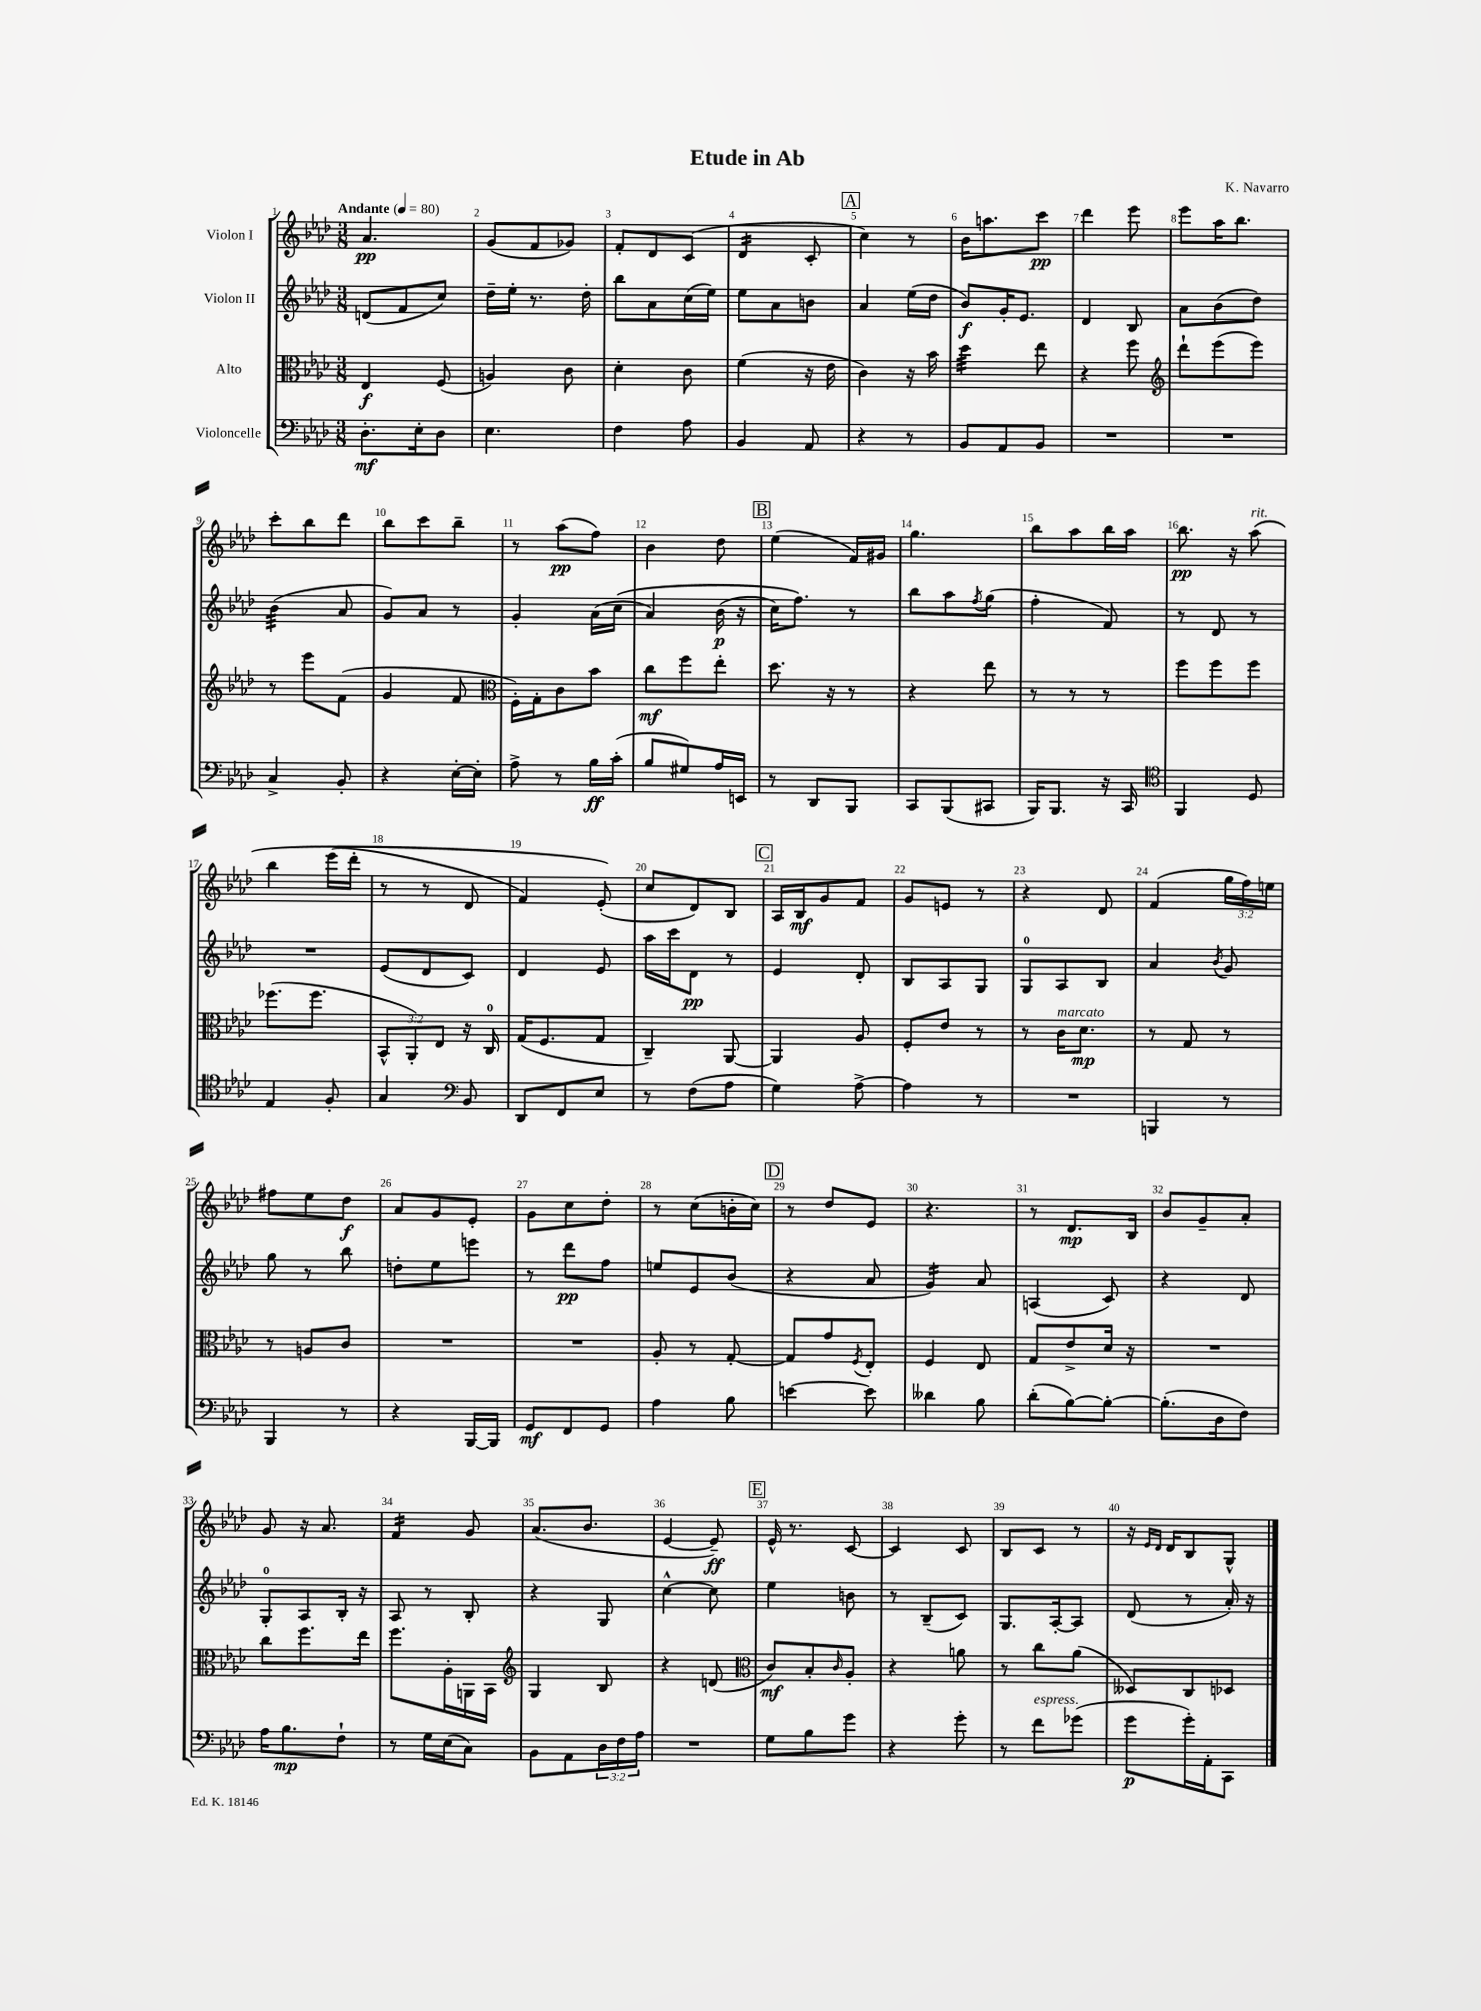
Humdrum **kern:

**kern	**kern	**kern	**kern
*staff4	*staff3	*staff2	*staff1
*clefF4	*clefC3	*clefG2	*clefG2
*k[b-e-a-d-]	*k[b-e-a-d-]	*k[b-e-a-d-]	*k[b-e-a-d-]
*M3/8	*M3/8	*M3/8	*M3/8
*MM80	*MM80	*MM80	*MM80
8.D-'\L	4E-/	(8d/L	4.a-/
.	.	8f/	.
16E-'\k	.	.	.
8D-\J	(8F/	8cc/J)	.
=	=	=	=
4.E-\	4A/)	16dd-~\LL	(8g/L
.	.	16ee-'\JJ	.
.	.	8.r	8f/
.	8c\	.	8g-/J)
.	.	16dd-'\	.
=	=	=	=
4F\	4d-'\	8bb-\L	8f'/L
.	.	8a-\	8d-/
8A-\	8c\	(16cc\L	(8c/J
.	.	16ee-\JJ)	.
=	=	=	=
4BB-/	(4f\	8ee-\L	4d-/
.	.	8a-\	.
8AA-/	16r	8b\J	8c'/
.	16e-\	.	.
=	=	=	=
4r	4c\)	4a-/	4cc\)
8r	16r	(16ee-\LL	8r
.	16b-\	16dd-\JJ	.
=	=	=	=
8BB-/L	4dd-\	8b-/L)	16b-\LK
.	.	.	8.aa\
8AA-/	.	16g'/K	.
.	.	8.e-/J	.
8BB-/J	8ee-\	.	8ccc\J
=	=	=	=
4.r	4r	4d-/	4ddd-\
.	8ff\	8B-/	8eee-\
=	=	=	=
*	*clefG2	*	*
4.r	8ddd-`\L	8a-\L	8eee-\L
.	(8eee-\	(8b-\	16aa-\K
.	.	.	8.bb-\J
.	8eee-\J)	8dd-\J)	.
=	=	=	=
4C^/	8r	(4b-\	8ccc'\L
.	8eee-\L	.	8bb-\
8BB-'/	(8f\J	8a-/	8ddd-\J
=	=	=	=
4r	4g/	8g/L)	8bb-\L
.	.	8a-/J	8ccc\
[16E-'\LL	8f/	8r	8bb-~\J
16E-'\]JJ	.	.	.
=	=	=	=
*	*clefC3	*	*
8A-^\	16F'\LL)	4g'/	8r
.	16G'\J	.	.
8r	8c\	.	(8aa-\L
16B-\LL	8b-\J	(16a-\LL	8ff\J)
(16c'\JJ	.	&(16cc\JJ	.
=	=	=	=
8B-/L	8cc\L	4a-/)	4b-\
8G#/)	8ff\	.	.
16A-/L	8ee-'\J	(16b-\	8dd-\
16EE/JJ	.	16r	.
=	=	=	=
8r	8.dd-\	16cc\LK)	(4ee-\
.	.	8.ff\J&)	.
8DD-/L	.	.	.
.	16r	.	.
8BBB-/J	8r	8r	16f/LL)
.	.	.	16g#/JJ
=	=	=	=
8CC/L	4r	8bb-\L	4.gg\
(8BBB-/	.	8aa-\	.
.	.	8qff/	.
8CC#/J	8ee-\	(8gg\J	.
=	=	=	=
16BBB-/LK)	8r	4ff'\	8bb-\L
8.BBB-/J	.	.	.
.	8r	.	8aa-\
16r	8r	8f/)	16bb-\L
16CC/	.	.	16aa-\JJ
=	=	=	=
*clefC4	*	*	*
4FF/	8ff\L	8r	8.bb-\
.	8ff\	8d-/	.
.	.	.	16r
8D-/	8ff\J	8r	&(8aa-\
=	=	=	=
4E-/	(8.ff-\L	4.r	4bb-\
.	8.ff-\J	.	.
8F'/	.	.	(16eee-\LL
.	.	.	16ddd-'\JJ
=	=	=	=
4G/	12BB-^^/L	(8e-/L	8r
.	12AA-'/)	.	.
.	.	8d-/	8r
.	12E-/J	.	.
*clefF4	*	*	*
8BB-/	16r	8c/J)	8d-/
.	16C/	.	.
=	=	=	=
8DD-/L	(16G/LK	4d-/	4f/)
.	8.F/	.	.
8FF/	.	.	.
8E-/J	8G/J	8e-/	(8e-'/&)
=	=	=	=
8r	4C~/)	16aa-\LL	8cc/L
.	.	16ccc\J	.
(8F\L	.	8d-\J	8d-/)
8A-\J	[8AA-/	8r	8B-/J
=	=	=	=
4G\)	4AA-/]	4e-/	16A-/LL
.	.	.	16B-/J
.	.	.	8g/
[8A-^\	8A-/	8d-'/	8f/J
=	=	=	=
4A-\]	8F'/L	8B-/L	8g/L
.	8e-/J	8A-/	8e/J
8r	8r	8G/J	8r
=	=	=	=
4.r	8r	8G/L	4r
.	16c\LK	8A-/	.
.	8.d-\J	.	.
.	.	8B-/J	8d-/
=	=	=	=
4BBB/	8r	4a-/	(4f/
.	8G/	.	.
.	.	8qb-/	.
8r	8r	8g/	24gg\LL
.	.	.	24ff\)
.	.	.	24ee\JJ
=	=	=	=
4BBB-/	8r	8gg\	8ff#\L
.	8A/L	8r	8ee-\
8r	8c/J	8bb-\	8dd-\J
=	=	=	=
4r	4.r	8dd'\L	8a-/L
.	.	8ee-\	8g/
[16BBB-/LL	.	8eee\J	8e-'/J
16BBB-/]JJ	.	.	.
=	=	=	=
8GG/L	4.r	8r	8g\L
8FF/	.	8ddd-\L	8cc\
8GG/J	.	8ff\J	8dd-'\J
=	=	=	=
4A-\	8A-'/	8ee/L	8r
.	8r	8e-/	(8cc\L
8B-\	[8G'/	(8b-/J	16b'\L
.	.	.	16cc\JJ)
=	=	=	=
[4e\	8G/]L	4r	8r
.	8g/	.	8dd-/L
.	8qF/	.	.
8e\]	8E-'/J	8a-/	8e-/J
=	=	=	=
4d--\	4F/	4g/)	4.r
8B-\	8E-/	8a-/	.
=	=	=	=
(8d-'\L	8G/L	(4A/	8r
[8B-\)	8e-^/	.	8.d-/L
8B-'\_J	16d-/Jk	8c/)	.
.	16r	.	16B-/Jk
=	=	=	=
(8.B-'\]L	4.r	4r	8b-/L
.	.	.	8g~/
16D-\k	.	.	.
8F\J)	.	8d-/	8a-'/J
=	=	=	=
16A-\LK	8cc\L	8G'/L	8g/
8.B-\	.	.	.
.	8.ff\	8A-/	16r
.	.	.	8.a-/
8F`\J	.	16B-'/Jk	.
.	16ee-\Jk	16r	.
=	=	=	=
8r	8.ff\L	8A-/	4f/
16G\LL	.	8r	.
(16E-\J	16A-'\L	.	.
8C\J)	16AA\	8B-'/	8g/
.	16BB-\JJ	.	.
=	=	=	=
*	*clefG2	*	*
8BB-\L	4G/	4r	(8.a-/L
8AA-\	.	.	.
.	.	.	8.b-/J
24D-\L	8B-/	8G/	.
24F\	.	.	.
24A-\JJ	.	.	.
=	=	=	=
4.r	4r	[4cc^^\	[4e-/
.	(8d/	8cc\]	8e-~/])
=	=	=	=
*	*clefC3	*	*
8G\L	8c/L)	4ee-\	16e-^^/
.	.	.	8.r
8B-\	8B-'/	.	.
.	16qqc/	.	.
8g\J	8A-'/J	8b\	[8c/
=	=	=	=
4r	4r	8r	4c/]
.	.	(8B-~/L	.
8g'\	8a\	8c/J)	8c/
=	=	=	=
8r	8r	8.G/L	8B-/L
8f\L	8cc\L	.	8c/J
.	.	[16A-'/k	.
(8g-\J	(8a-\J	8A-/]J	8r
=	=	=	=
8g\L	8D--/L)	(8d-/	16r
.	.	.	16qqe-/LL
.	.	.	16qqd-/JJ
.	.	.	16d-/LK
16g'\L)	8C/	8r	8B-/
16AA-'\J	.	.	.
8CC\J	8D-/J	16a-'/)	8G^^/J
.	.	16r	.
==	==	==	==
*-	*-	*-	*-
